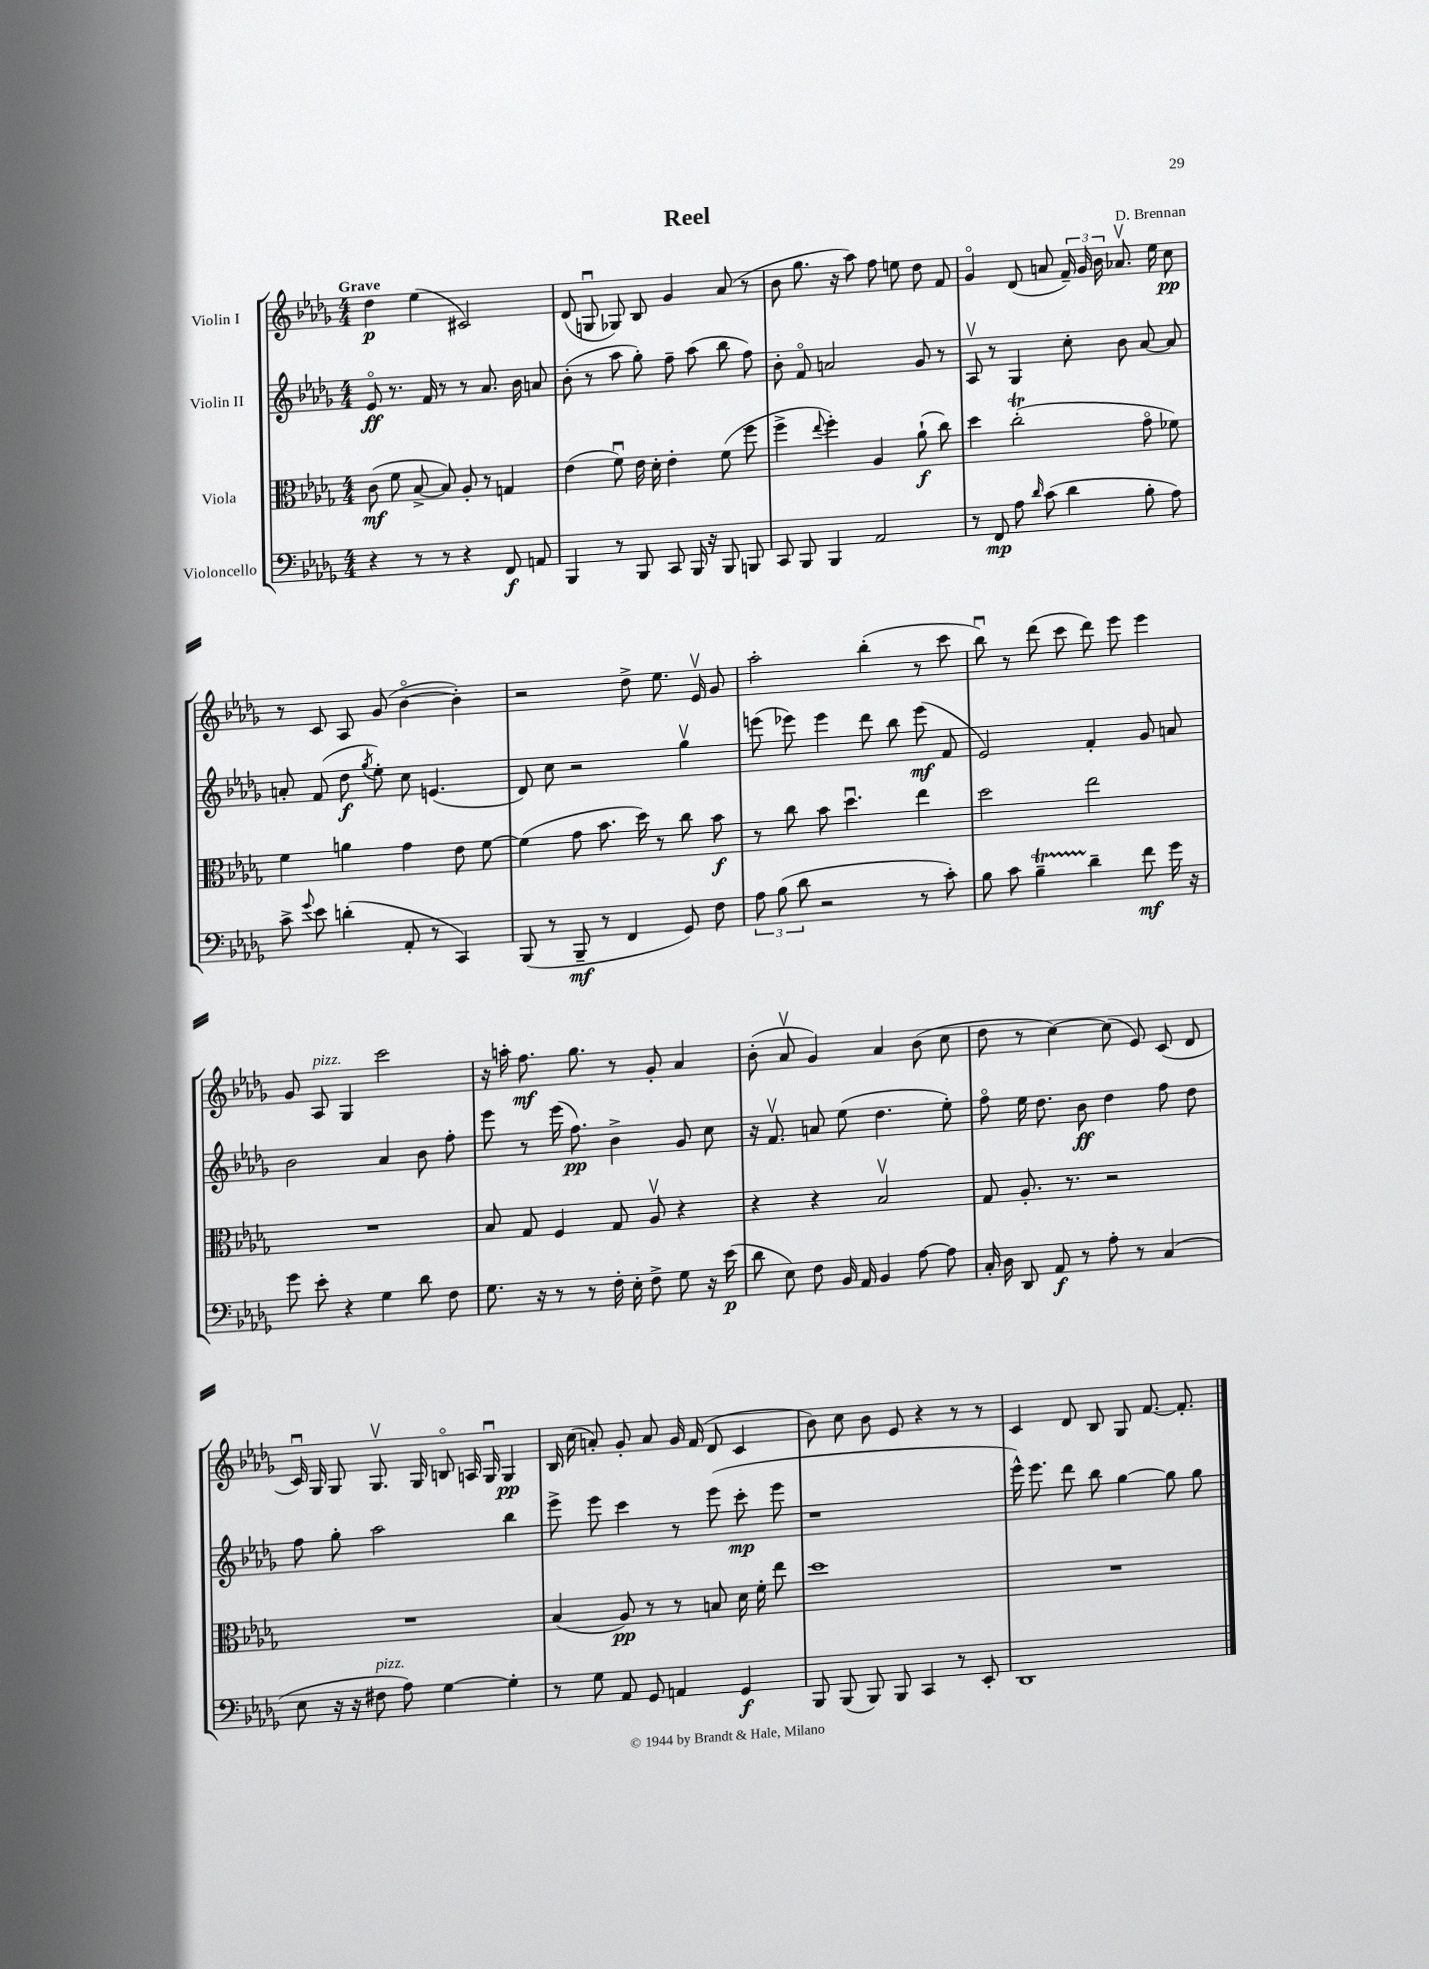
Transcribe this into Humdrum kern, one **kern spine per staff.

**kern	**kern	**kern	**kern
*staff4	*staff3	*staff2	*staff1
*clefF4	*clefC3	*clefG2	*clefG2
*k[b-e-a-d-g-]	*k[b-e-a-d-g-]	*k[b-e-a-d-g-]	*k[b-e-a-d-g-]
*M4/4	*M4/4	*M4/4	*M4/4
4r	(8c	8e-o	4dd-
.	8f	8.r	.
8r	[8B-^	.	(4ee-
.	.	16f	.
8r	8B-])	8r	.
4r	8A-'	8r	2c#)
.	8r	8.a-	.
8FF	4G	.	.
.	.	16b-	.
8AA	.	8a	.
=	=	=	=
4BBB-	(4e-	(8b-'	(8d-
.	.	8r	8Gu
8r	8fu)	8aa-	8G-)
8BBB-	16e-	8gg-')	8B-
.	16d-'	.	.
8CC	4e-'	8ff~	4g-
16BBB-	.	(8aa-	.
16r	.	.	.
8BBB-	(8f	8bb-	(8a-
8BBB	8ff	8ff)	8r
=	=	=	=
8CC	4ff^	8b-'	8b-
8BBB-	.	8fo	8.gg-
.	8qqee-	.	.
4BBB-	4ff')	2a	.
.	.	.	16r
.	.	.	8aa-)
2AA-	4A-	.	8ff
.	.	.	8ee
.	(8a-`	8g-	8dd-
.	8cc)	8r	8f
=	=	=	=
8r	4dd-	8A-v	4g-o
8FF	.	8r	.
8A-	(2cc'	4G-	(8d-
16qqd-	.	.	.
(8c	.	.	8a
4d-	.	8cc'	24f~)
.	.	.	24g-
.	.	.	24b-
.	.	8b-	8.a-v
8B-'	8g-o	[8a-	.
.	.	.	16ee-
8A-)	8f-)	8a-]	8cc
=	=	=	=
8c^	4f	8a'	8r
8qqg-	.	.	.
8e-	.	(8f	8c
(4d'	4a	8dd-	8A-
.	.	8qgg-	.
.	.	8ee-')	(8g-
8AA-'	4g-	8cc	[4b-o
8r	.	(4.e	.
4CC)	8e-	.	4b-'])
.	[8f	.	.
=	=	=	=
(8BBB-	(4f]	8d-)	2r
8r	.	8cc	.
8BBB-~	8g-	2r	.
8r	8.b-	.	.
4FF	.	.	8dd-^
.	16dd-)	.	.
.	8r	.	8.ee-
8GG-)	8cc	4gg-v	.
.	.	.	16e-v
8F	8b-	.	8g-
=	=	=	=
12A-	8r	(8eee	2aa-'
(12B-	.	.	.
.	8cc	8eee-)	.
12d-	.	.	.
2r	8b-	4eee-	.
.	4.dd-u	.	.
.	.	8ddd-	(4bb-'
.	.	8bb-	.
8r	4ee-	(8eee-	8r
8c')	.	8f	8ccc
=	=	=	=
8B-	2dd-	2e-)	8bb-u)
8c	.	.	8r
4B-~	.	.	(8ddd-
.	.	.	8ccc
4d-~	2ee-	4f'	8ddd-)
.	.	.	8eee-
8f	.	8g-	4eee-
16g-	.	8a	.
16r	.	.	.
=	=	=	=
8g-	1r	2b-	8g-
8e-'	.	.	8A-
4r	.	.	4G-
4G-	.	4a-	2ccc
8d-	.	8b-	.
8F	.	8ff'	.
=	=	=	=
8.G-	8B-	8eee-	16r
.	.	.	16aa'
.	8G-	8r	8.ff
16r	.	.	.
8r	4F	(16eee-	.
.	.	8.ff)	8.gg-
8r	.	.	.
16F'	8G-	4b-^	8r
16E-'	.	.	.
8F^	8A-v	.	8g-'
8G-	4r	8g-	4a-
16r	.	8cc	.
(16e-	.	.	.
=	=	=	=
8d-	4r	16r	(8b-'
.	.	8.fv	.
8E-)	.	.	8a-v
8F	4r	8a	4g-)
16BB-	.	(8ee-	.
16AA-	.	.	.
4BB-	2B-v	4.dd-	4a-
[8A-	.	.	(8b-
8A-]	.	8ee-')	8cc
=	=	=	=
16C'	8G-	8ffo	8dd-
16D-	.	.	.
8DD-	8.A-'	16ee-	8r
.	.	8.dd-	.
8AA-	.	.	[4cc)
.	8.r	.	.
8r	.	8b-	.
8A-'	2r	4dd-	(8cc]
8r	.	.	8e-)
(4C	.	8ff	(8c
.	.	8dd-	8d-
=	=	=	=
8E-	1r	8ff	16cu)
.	.	.	16G-
16r	.	8gg-'	8G-
16r	.	.	.
8F#	.	2aa-	8.G-v
8A-)	.	.	.
.	.	.	16G-
[4G-	.	.	8Bo
.	.	.	16A
.	.	.	16G-u
4G-']	.	4bb-	4G-
=	=	=	=
8r	(4B-	8eee-^	16B-
.	.	.	(16cc
8G-	.	8eee-	8a')
8AA-	8A-)	4ccc	8g-'
8GG-	8r	.	8a
4AA	8r	8r	16g-
.	.	.	(16f
.	8B	(8eee-	8d-
4GG-	16d-	8ccc'	4c
.	16f'	.	.
.	8ee-	8eee-	.
=	=	=	=
8BBB-	1dd-	1r	8b-)
(8BBB-	.	.	8cc
8BBB-)	.	.	8b-
8BBB-	.	.	8e-
4CC	.	.	4r
8r	.	.	8r
8EE-'	.	.	8r
=	=	=	=
1DD-	1r	16eee-^^)	4c
.	.	8.eee-	.
.	.	8ddd-	8d-
.	.	8bb-	8B-
.	.	[4gg-	8G-
.	.	.	[8.f
.	.	8gg-]	.
.	.	.	8.f']
.	.	8gg-	.
==	==	==	==
*-	*-	*-	*-
